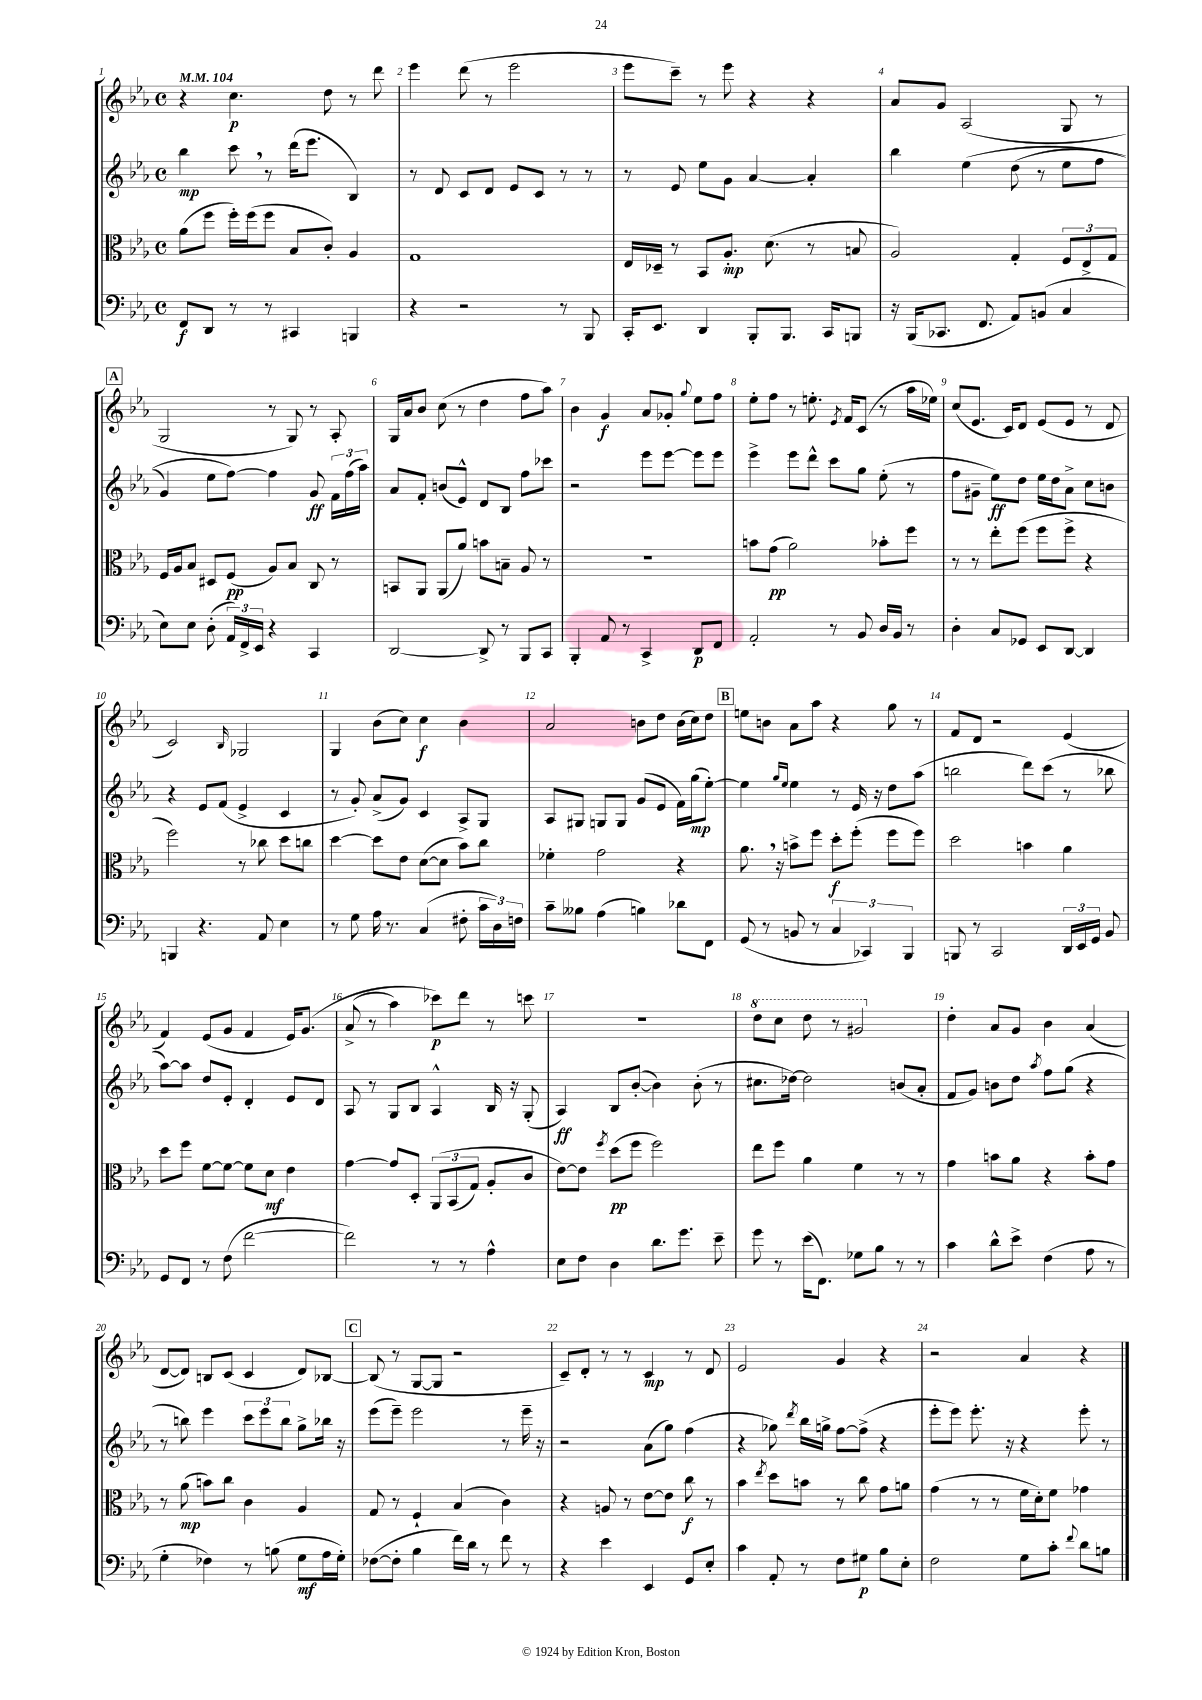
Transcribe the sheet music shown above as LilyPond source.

<<
\new StaffGroup <<
\new Staff = "s0" {
    \clef treble \key ees \major \defaultTimeSignature \time 4/4 \tempo 4 = 104
    \autoBeamOff r4 c''4.\p d''8 r8 d'''8 |
    ees'''4 d'''8( r8 ees'''2 |
    ees'''8[ c'''8]--) r8 ees'''8 r4 r4 |
    aes'8[ g'8] aes2( g8 r8 |
    \mark \markup { \box "A" } g2 r8 g8) r8 aes8-. |
    g16[ aes'16 bes'8] c''8( r8 d''4 f''8[ aes''8]) |
    bes'4 g'4\f aes'8[ ges'8]-. \appoggiatura { g''8 } ees''8[ f''8] |
    ees''8[-. f''8] r8 e''8.-. \acciaccatura { ees'8 } f'16[ c'8]( r8 aes''16[ ees''16]) |
    c''8[( ees'8.] c'16[) d'8] ees'8[( ees'8] r8 d'8 |
    c'2) \grace { bes16 } ges2 |
    g4 bes'8[( c''8]) c''4\f bes'4 |
    aes'2 b'8[ d''8] b'16[( c''16) d''8] |
    \mark \markup { \box "B" } e''8[ b'8] aes'8[ aes''8] r4 g''8 r8 |
    f'8[ d'8] r2 ees'4( |
    f'4) ees'8[( g'8] f'4 ees'16[) g'8.]\( |
    aes'8->( r8 aes''4) ces'''8[\p\) d'''8] r8 c'''8 |
    R1 |
    \ottava #1 d'''8[ c'''8] d'''8 r8 gis''2 \ottava #0 |
    d''4-. aes'8[ g'8] bes'4 aes'4( |
    d'8[~ d'8]) b8[ c'8]( c'4 d'8[) bes8]~ |
    \mark \markup { \box "C" } bes8( r8 g8[~ g8] r2 |
    c'8[--) d'8]-. r8 r8 c'4\mp r8 d'8 |
    ees'2 g'4 r4 |
    r2 aes'4 r4 \bar "|." |
}
\new Staff = "s1" {
    \clef treble \key ees \major \defaultTimeSignature \time 4/4
    \autoBeamOff bes''4\mp c'''8 \breathe r8 d'''16[( ees'''8.] bes4) |
    r8 d'8 c'8[ d'8] ees'8[ c'8] r8 r8 |
    r8 ees'8 ees''8[ g'8] aes'4~ aes'4-. |
    bes''4 ees''4\( d''8( r8 ees''8[ f''8] |
    \mark \markup { \box "A" } g'4) ees''8[ f''8]~\) f''4 g'8\ff \tuplet 3/2 { f'16[ f''16( aes''16]) } |
    aes'8[ f'8]-. b'8[( ees'8]-^) d'8[ bes8] f''8[ ces'''8] |
    r2 ees'''8[ ees'''8]~ ees'''8[ ees'''8] |
    ees'''4-> ees'''8[ d'''8]-^ c'''8[ g''8] ees''8-.( r8 |
    f''8[ gis'8]-- ees''8[\ff) d''8] ees''16[ d''16 aes'8]-> c''8[ b'8] |
    r4 ees'8[ f'8]( ees'4-> c'4 |
    r8 g'8-.) aes'8[->( g'8]) c'4 aes8[-> g8] |
    aes8[ gis8] g8[ g8] g'8[( ees'8] f'16[) g''16\mp( ees''8]~-.) |
    \mark \markup { \box "B" } ees''4 \grace { g''16[ ees''16] } ees''4 r8 ees'16 r16 d''8[ aes''8]( |
    b''2 d'''8[) c'''8]( r8 bes''8 |
    aes''8[~) aes''8] d''8[ ees'8]-. d'4-. ees'8[ d'8] |
    aes8 r8 g8[ bes8] aes4-^ bes16 r16 g8-.( |
    aes4\ff) bes8[ bes'8]~-.( bes'4) bes'8-.( r8 |
    cis''8.[ des''16]~) des''2 b'8[( aes'8]-. |
    f'8[ g'8]) b'8[ d''8] \acciaccatura { aes''8 } f''8[ g''8]( r4 |
    r8 b''8) ees'''4 \tuplet 3/2 { c'''8[ ees'''8 b''8] } g''8[-> bes''16] r16 |
    \mark \markup { \box "C" } ees'''8[( ees'''8]--) ees'''2 r8 ees'''16-- r16 |
    r2 aes'8[( g''8]) f''4( |
    r4 ges''8) \acciaccatura { d'''8 } bes''16[ g''16]-> f''8[~ f''8]->( r4 |
    ees'''8[-. ees'''8]) ees'''8.-. r16 r4 ees'''8-. r8 \bar "|." |
}
\new Staff = "s2" {
    \clef alto \key ees \major \defaultTimeSignature \time 4/4
    \autoBeamOff aes'8[( f''8] f''16[-.) f''16( f''8] bes8[ c'8]-.) aes4 |
    g1 |
    ees16[ des16]-- r8 bes,8[ aes8.]-.\mp d'8.( r8 b8 |
    aes2) g4-. \tuplet 3/2 { f8[ ees8-> g8] } |
    \mark \markup { \box "A" } f16[ aes16 bes8] dis8[ f8]\pp( aes8[) bes8] c8 r8 |
    b,8[ aes,8] aes,8[( aes'8]) b'8[ b8]-- aes8 r8 |
    R1 |
    b'8[ g'8]\pp( aes'2) bes'8[-. f''8] |
    r8 r8 ees''8[-. f''8]( f''8[ f''8]-> r4 |
    f''2) r8 ces''8 d''8[ c''8] |
    d''4~ d''8[ ees'8] d'8[~( d'8] bes'8[) c''8] |
    fes'4-. g'2 r4 |
    \mark \markup { \box "B" } aes'8. \breathe r16 b'8[-> f''8] d''8[-.\f f''8]-.( f''8[ f''8]) |
    d''2 b'4 aes'4 |
    d''8[ f''8] f'8[~ f'8]~ f'8[ d'8]\mf ees'4 |
    g'4~ g'8[ d8]-. \tuplet 3/2 { aes,8[\( bes,8( g8]) } aes8[-. c'8] |
    ees'8[~\) ees'8] \acciaccatura { f''8 } d''8[\pp( f''8] f''2) |
    ees''8[ f''8] aes'4 f'4 r8 r8 |
    g'4 b'8[ aes'8] r4 b'8[-. g'8] |
    r8 aes'8\mp( b'8[) c''8] c'4 aes4 |
    \mark \markup { \box "C" } g8 r8 f4-! bes4( c'4) |
    r4 a8 r8 ees'8[~ ees'8] c''8\f r8 |
    bes'4 \acciaccatura { ees''8 } d''8[ b'8] r8 c''8 g'8[ a'8] |
    g'4( r8 r8 f'16[ d'16-.) f'8] ges'4 \bar "|." |
}
\new Staff = "s3" {
    \clef bass \key ees \major \defaultTimeSignature \time 4/4
    \autoBeamOff f,8[\f d,8] r8 r8 cis,4 b,,4 |
    r4 r2 r8 bes,,8 |
    c,16[-. ees,8.] d,4 bes,,8[-. bes,,8.] c,16[ b,,8] |
    r16 bes,,16[( ces,8.] f,8. aes,8[) b,8]( c4 |
    \mark \markup { \box "A" } ees8[) ees8] d8-.( \tuplet 3/2 { aes,16[) f,16-> ees,16] } r4 c,4 |
    d,2~ d,8-> r8 bes,,8[ c,8] |
    bes,,4-. aes,8 r8 c,4-> d,8[\p f,8] |
    aes,2-. r8 bes,8 d16[ bes,16] r8 |
    d4-. c8[ ges,8] ees,8[ d,8]~ d,4 |
    b,,4 r4. aes,8 ees4 |
    r8 g8 aes16 r8. c4( fis8-. \tuplet 3/2 { c'16[ d16) f16] } |
    c'8[-- beses8] aes4( b4) des'8[ f,8] |
    \mark \markup { \box "B" } g,8( r8 b,8 r8 \tuplet 3/2 { c4 ces,4) bes,,4 } |
    b,,8 r8 c,2 \tuplet 3/2 { d,16[ ees,16 g,16] } bes,8 |
    g,8[ f,8] r8 f8( f'2~ |
    f'2) r8 r8 aes4-^ |
    ees8[ f8] d4 d'8.[ g'8.] ees'8-- |
    g'8 r8 ees'16[( f,8.]) ges8[ bes8] r8 r8 |
    c'4 d'8[-^ ees'8]-> f4( aes8 r8 |
    g4-. fes4) r8 b8( g8[\mf aes16 g16]-.) |
    \mark \markup { \box "C" } fes8[~( fes8]-. bes4 f'16[) d'16] r8 f'8 r8 |
    r4 ees'4 ees,4 g,8[ ees8]-. |
    c'4 aes,8-. r8 f8[ gis8]\p bes8[ ees8]-. |
    f2 g8[ c'8]-. \appoggiatura { f'8 } d'8[ b8] \bar "|." |
}
>>
>>
\layout { \context { \Score \override BarNumber.break-visibility = ##(#f #t #t) barNumberVisibility = #all-bar-numbers-visible } }
